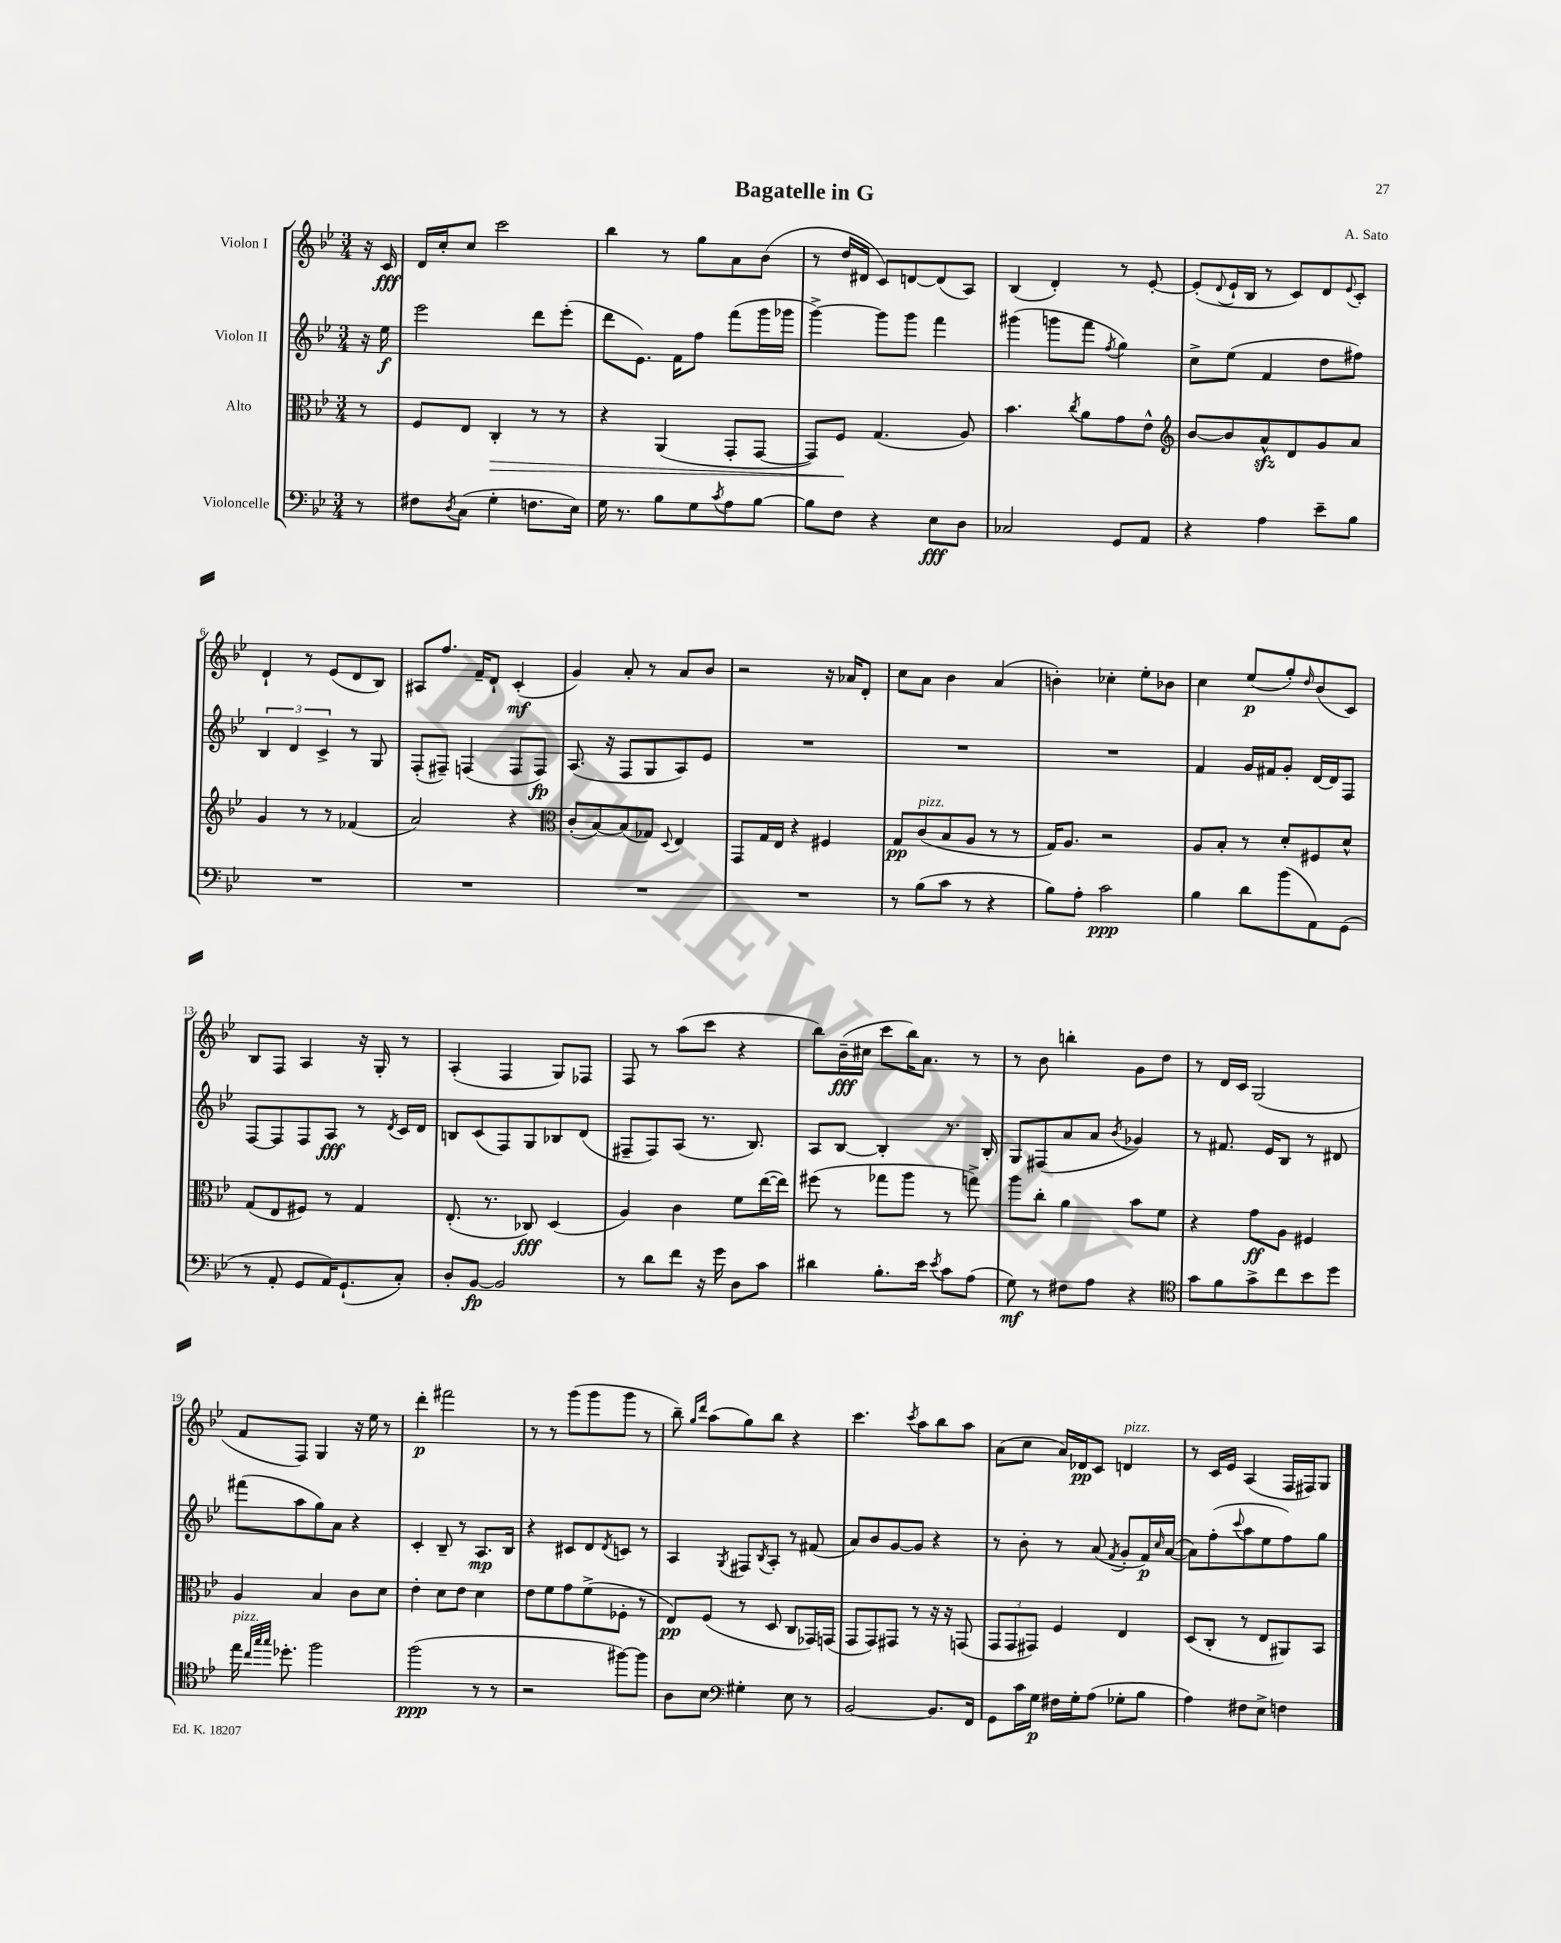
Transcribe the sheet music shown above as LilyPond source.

\header { title = "Bagatelle in G" composer = "A. Sato" }
<<
\new StaffGroup <<
\new Staff = "s0" \with { instrumentName = "Violon I" } {
    \clef treble \key bes \major \numericTimeSignature \time 3/4 \partial 8
    r16 c'16\fff |
    d'16 c''16-. c''8 c'''2 |
    bes''4 r8 g''8 a'8 bes'8( |
    r8 d''16 dis'16 c'8) d'8~ d'8( a8) |
    bes4( d'4-.) r8 ees'8~-. |
    ees'8-.( \appoggiatura { d'8 } ees'16-! bes16 r8 c'8) d'8 \appoggiatura { ees'8 } c'8-. |
    d'4-! r8 ees'8( d'8 bes8) |
    ais8 f''8. f'16-- d'8-! c'4-.\mf( |
    g'4) a'8-. r8 a'8 bes'8 |
    r2 r16 aes'16 d'8-. |
    c''8 a'8 bes'4 a'4( |
    b'4-.) ces''4-. ees''8-. bes'8 |
    c''4 ees''8\p( g''8-.) \grace { d''16 } bes'8( c'8) |
    bes8 f8 a4 r16 g16-. r8 |
    a4-.( f4 g8) fes8 |
    f8 r8 a''8( c'''8 r4 |
    bes''8) bes'16--\fff( cis''16 c'''8 bes''16) a'8. r8 |
    r8 bes'8 b''4-. g'8 d''8 |
    r8 d'16 c'16 g2( |
    f'8 f8) g4 r16 ees''16 r8 |
    d'''4-.\p fis'''2 |
    r8 r8 g'''8( g'''8 g'''8 r8 |
    bes''8--) \grace { g''16 d'''16 } a''8( g''8) bes''8 r4 |
    c'''4. \acciaccatura { c'''8 } a''8 bes''8 a''8 |
    a'8( c''8 a'16) des'16\pp c'8 d'4^\markup { \italic "pizz." } |
    r8 c'16 ees'16 a4( f16 fis16) g8 \bar "|." |
}
\new Staff = "s1" \with { instrumentName = "Violon II" } {
    \clef treble \key bes \major \numericTimeSignature \time 3/4 \partial 8
    r16 ees''16\f |
    ees'''2 d'''8 ees'''8-.( |
    d'''8 ees'8.) f'16 f''8 f'''8( g'''16 ges'''16 |
    g'''4~->) g'''8 g'''8 f'''4 |
    gis'''4( g'''8 f'''8 \acciaccatura { f''8 } g''4) |
    c''8-> ees''8( f'4 d''8 fis''8) |
    \tuplet 3/2 { bes4 d'4 c'4-> } r8 g8 |
    f8-.( fis8--) f4( f8 f8\fp) |
    a8.( r16 f8 g8 a8) ees'8 |
    R2. |
    R2. |
    R2. |
    f'4 g'16 fis'16 g'8-. d'16~ d'16 f8 |
    f8~ f8 f8 a8\fff r8 \acciaccatura { d'8 } c'16 d'16 |
    b8 c'8( f8) g8 bes8 d'8( |
    fis8-- fis8) a8( r8. bes8.) |
    a8 bes8~ bes4-. r8. bes16-. |
    g8 fis8( a'8 a'8 \acciaccatura { bes'8 } ges'4) |
    r8 fis'8. ees'16 bes8 r8 dis'8 |
    fis'''8( a''8 g''8) a'8 r4 |
    c'4-. bes8-- r8 a8.\mp bes16 |
    r4 cis'8 d'8 \acciaccatura { d'8 } c'8 r8 |
    a4 \acciaccatura { g8 } fis8 \acciaccatura { bes8 } a8-. r8 fis'8( |
    a'8) bes'8 g'8~ g'8 r4 |
    r8 bes'8-. r8 a'8( \acciaccatura { f'8 } g'8-. f'16\p) \grace { c''16 } a'16~( |
    a'8) f''8-.( \appoggiatura { c'''8 } a''8 ees''8 f''8) g''8 \bar "|." |
}
\new Staff = "s2" \with { instrumentName = "Alto" } {
    \clef alto \key bes \major \numericTimeSignature \time 3/4 \partial 8
    r8 |
    f8 ees8 c4-.\> r8 r8 |
    r4 a,4( g,8-. g,8~ |
    g,8) f8\! g4.( a8) |
    bes'4. \acciaccatura { c''8 } a'8 g'8 ees'8-^ |
    \clef treble bes'8~ bes'8 a'8-^\sfz d'8 g'8 a'8 |
    g'4 r8 r8 fes'4( |
    a'2) r4 |
    \clef alto c'8-.( bes8~) bes8( ges8) \appoggiatura { d8 } ees4 |
    g,8 g16 ees16 r4 fis4 |
    g8\pp c'8^\markup { \italic "pizz." }( bes8 a8 r8 r8 |
    g16) a8. r2 |
    a8 bes8-. r8 d'8-. fis8 d'8-^ |
    g8( ees8 fis8) r8 g4 |
    ees8.-.( r8. ces8\fff) d4( |
    a4) c'4 f'8 ees''16~( ees''16) |
    fis''8( r8 ges''8 a''8 r8 g''8->) |
    a''8 c''8-. a'4 bes'8 f'8 |
    r4 g'8\ff a8 fis4 |
    a4 bes4 c'8 d'8 |
    ees'4-. d'8 ees'8 d'4 |
    ees'8 f'8 g'8 f'8->( fes8-. r8 |
    ees8\pp) f8( r8 d8 c8 ges,16) g,16( |
    g,8 g,8) gis,8 r8 r16 r16 g,8( |
    \tuplet 3/2 { g,8 g,8 gis,8) } f4 ees4 |
    d8( c8-. r8 ees8 ais,8) bes,8 \bar "|." |
}
\new Staff = "s3" \with { instrumentName = "Violoncelle" } {
    \clef bass \key bes \major \numericTimeSignature \time 3/4 \partial 8
    r8 |
    fis8 \acciaccatura { d8 } c8( g4-. f8. ees16) |
    g16 r8. bes8 g8 \acciaccatura { c'8 } a8 bes8~ |
    bes8 f8 r4 ees8\fff d8 |
    ces2 g,8 a,8 |
    r4 a4 ees'8-- bes8 |
    R2. |
    R2. |
    R2. |
    R2. |
    r8 bes8( c'8 r8 r4 |
    bes8) a8-. c'2\ppp |
    bes4 d'8 bes'8( a,8) g,8( |
    r8 a,8-. g,8 a,16) g,8.-!( c8-.) |
    d8-. bes,8~\fp bes,2 |
    r8 d'8 f'8 r16 g'16 d8 c'8 |
    dis'4 bes8.-. ees'16 \acciaccatura { ees'8 } c'8 a8( |
    g8\mf) r8 fis8 a8 r4 |
    \clef tenor g'8 f'8 g'8-> c''8 bes'8 d''8 |
    ees''16^\markup { \italic "pizz." } \grace { c''32 g''32 g''32 } des''8.-. f''2 |
    f''2\ppp( r8 r8 |
    r2 fis''8~) fis''8 |
    a8 bes8 \clef bass gis4-. ees8 r8 |
    bes,2~ bes,8. f,16 |
    g,8 c'16 g16\p fis16 g16-. a8( ges8-. bes8 |
    a4) fis8 ees8-> f4 \bar "|." |
}
>>
>>
